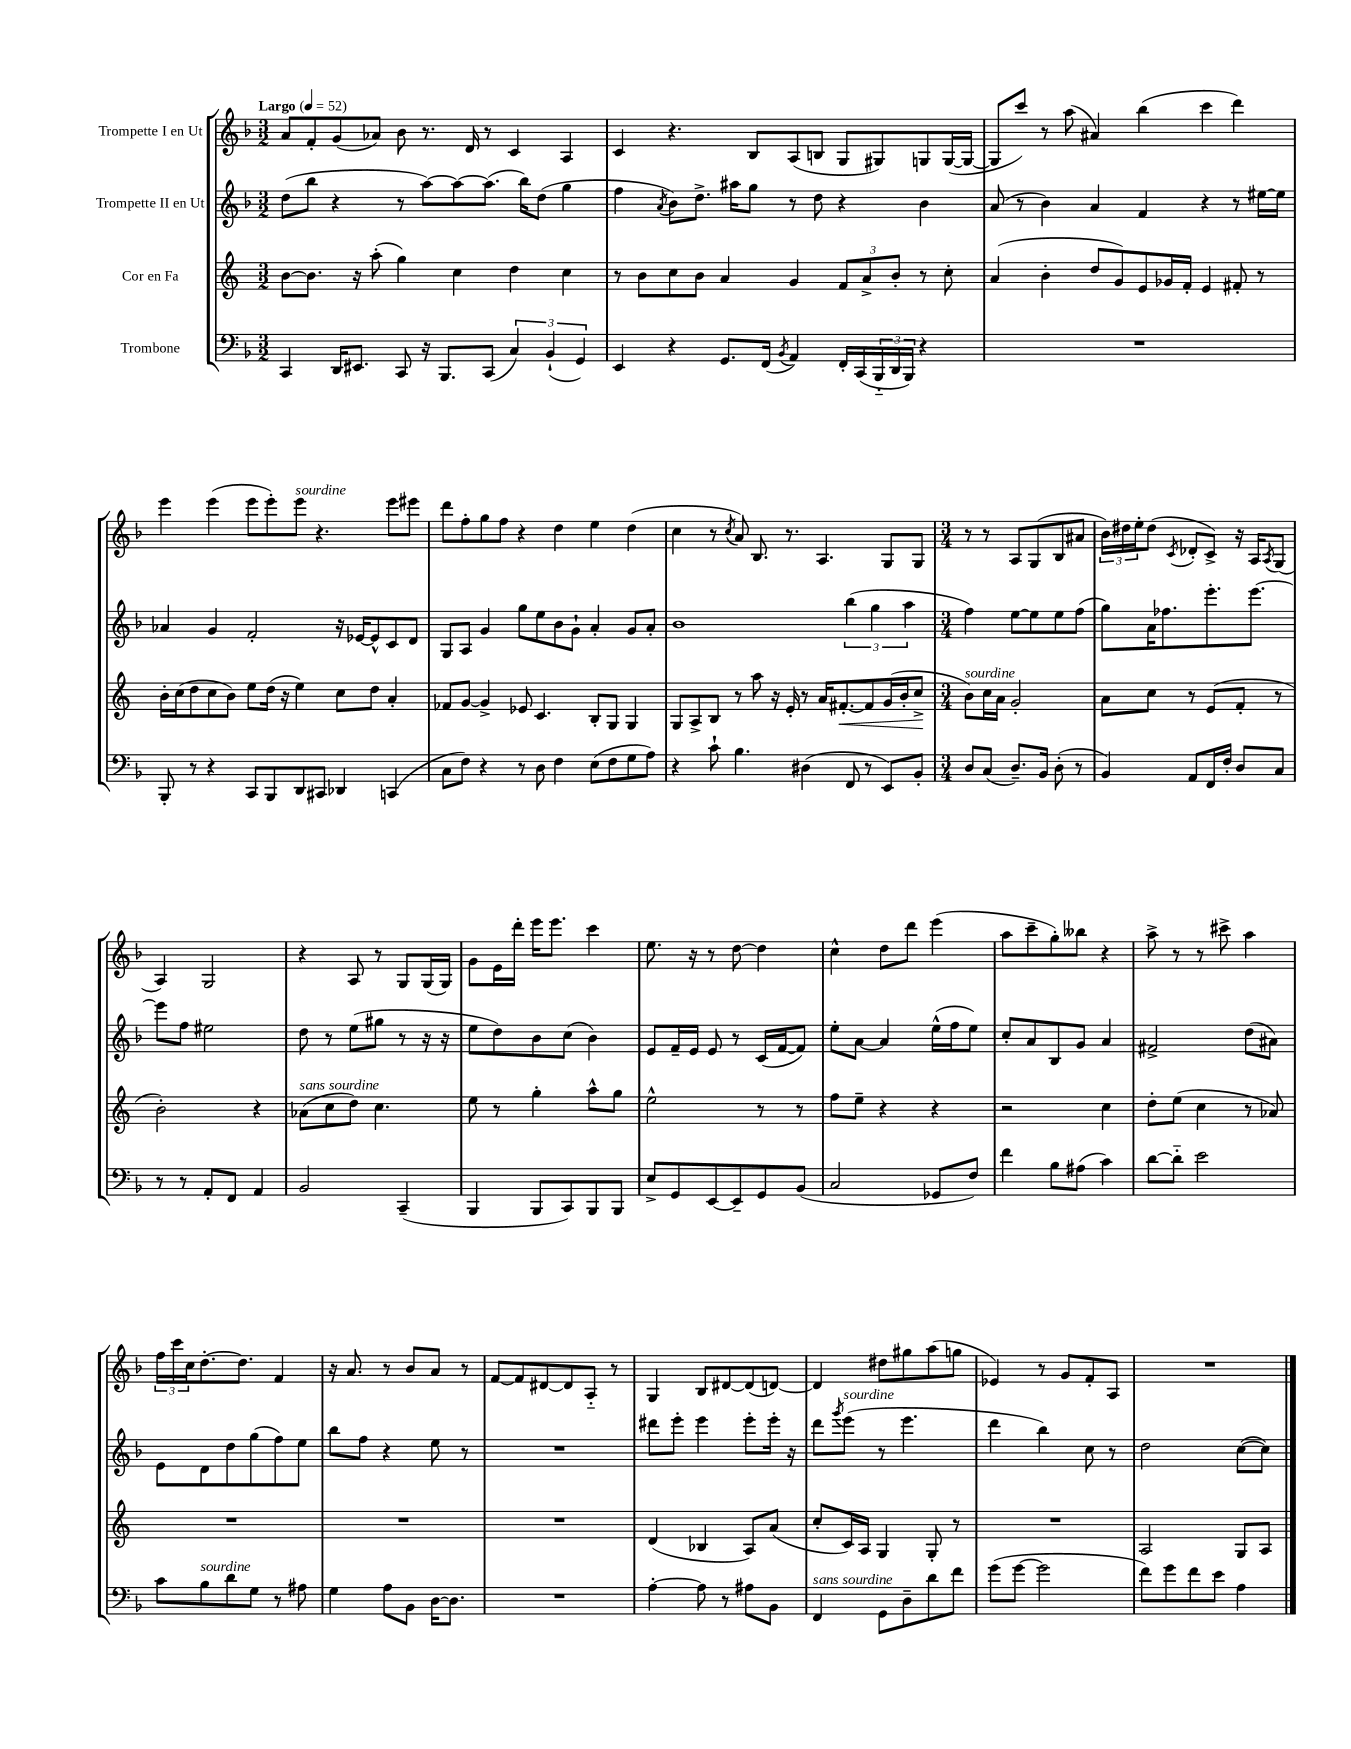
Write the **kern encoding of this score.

**kern	**kern	**kern	**kern
*staff4	*staff3	*staff2	*staff1
*clefF4	*clefG2	*clefG2	*clefG2
*k[b-]	*k[]	*k[b-]	*k[b-]
*M3/2	*M3/2	*M3/2	*M3/2
*MM52	*MM52	*MM52	*MM52
4CC/	[8b\L	(8dd\L	8a/L
.	8.b\]J	8bb-\J	8f'/
16DD/LK	.	4r	(8g/
8.EE#/J	16r	.	.
.	(8aa'\	.	8a-/J)
8CC/	4gg\)	8r	8b-\
16r	.	[8aa\L)	8.r
8.BBB-/L	.	.	.
.	4cc\	8aa\_	.
.	.	.	16d/
(8CC/J	.	(8.aa\]J	8r
6C/)	4dd\	.	4c/
.	.	16bb-\LK)	.
.	.	(8dd\J	.
(6BB-`/	.	.	.
.	4cc\	4gg\	4A/
6GG/)	.	.	.
=	=	=	=
4EE/	8r	4ff\	4c/
.	8b\L	.	.
.	.	8qa/	.
4r	8cc\	8b-\L)	4.r
.	8b\J	8.dd^\J	.
8.GG/L	4a/	.	.
.	.	16aa#\LK	.
.	.	8gg\J	8B-/L
(16FF/Jk	.	.	.
8qBB-/	.	.	.
4AA/)	4g/	8r	(8A/
.	.	8dd\	8B/J
16FF'/LL	12f/L	4r	8G/L
(16CC/	.	.	.
.	12a^/	.	.
24BBB-'~/	.	.	8G#/)
24DD/	12b'/J	.	.
24BBB-/JJ)	.	.	.
4r	8r	4b-\	8G/
.	8cc'\	.	([16G/L
.	.	.	16G/_JJ
=	=	=	=
1.r	(4a/	(8a/	8G/]L
.	.	8r	8ccc/J)
.	4b'\	4b-\)	8r
.	.	.	(8aa\
.	8dd/L	4a/	4a#/)
.	8g/)	.	.
.	8e/	4f/	(4bb-\
.	16g-/L	.	.
.	16f'/JJ	.	.
.	4e/	4r	4ccc\
.	8f#'/	8r	4ddd\)
.	8r	[16ee#\LL	.
.	.	16ee#\]JJ	.
=	=	=	=
8BBB-'/	16b'\LL	4a-/	4eee\
.	(16cc\J	.	.
8r	8dd\	.	.
4r	8cc\	4g/	(4eee\
.	8b\J)	.	.
8CC/L	8ee\L	2f'/	8eee\L
8BBB-/	(16dd\Jk	.	8eee'\)
.	16r	.	.
8DD/	4ee\)	.	8eee\J
8CC#/J	.	.	4.r
4DD-/	8cc\L	16r	.
.	.	[16e-/LK	.
.	8dd\J	8e-^^/]	.
(4CC/	4a'/	8c/	8eee\L
.	.	8d/J	8eee#\J
=	=	=	=
8C\L	8f-/L	8G/L	8ddd\L
8F\J)	[8g/J	8A/J	8ff'\
4r	4g^/]	4g/	8gg\
.	.	.	8ff\J
8r	8e-/	8gg\L	4r
8D\	4.c/	8ee\	.
4F\	.	8b-\	4dd\
.	.	8g`\J	.
(8E\L	8B'/L	4a'/	4ee\
8F\	8G/J	.	.
8G\	4G/	8g/L	(4dd\
8A\J)	.	8a'/J	.
=	=	=	=
4r	8G/L	1b-	4cc\
.	8A^/	.	.
8c`\	8B/J	.	8r
.	.	.	8qcc/
4.B-\	8r	.	8a/)
.	8aa\	.	8.B-/
.	16r	.	.
.	16e'/	.	8.r
(4D#\	8r	.	.
.	16a/LK	.	4.A/
.	[8.f#'/	.	.
8FF/	.	(6bb-\	.
8r	8f#/]	.	.
.	.	6gg\	.
8EE/L)	(16g/L	.	8G/L
.	16b'/J	.	.
.	.	6aa\	.
8BB-'/J	8cc^/J	.	8G/J
=	=	=	=
*M3/4	*M3/4	*M3/4	*M3/4
8D/L	8b\L)	4ff\)	8r
(8C/J	16cc\L	.	8r
.	16a\JJ	.	.
8.D~/L)	2g'/	[8ee\L	8A/L
.	.	8ee\]	(8G/
16BB-/Jk	.	.	.
(8D'\	.	8ee\	8B-/
8r	.	(8ff\J	8a#/J
=	=	=	=
4BB-/)	8a\L	8gg\L)	24b-\LL)
.	.	.	24dd#\
.	.	.	24ee'\J
.	8cc\J	16a\K	(8dd#\J
.	.	8.ff-\	.
.	.	.	8qc/
8AA/L	8r	.	8d-'/L
16FF/L	(8e/L	8.eee'\	8c^/J)
16F'/JJ	.	.	.
8D/L	8f'/J	.	16r
.	.	[8.eee\J	16A/LK
.	.	.	8qA/
8C/J	8r	.	(8G/J
=	=	=	=
8r	2b'\)	8eee\]L	4A/)
8r	.	8ff\J	.
8AA'/L	.	2ee#\	2G/
8FF/J	.	.	.
4AA/	4r	.	.
=	=	=	=
2BB-/	(8a-\L	8dd\	4r
.	8cc\	8r	.
.	8dd\J)	(8ee\L	8A/
.	4.cc\	8gg#\J	8r
(4CC~/	.	8r	8G/L
.	.	16r	(16G/L
.	.	16r	16G/JJ)
=	=	=	=
4BBB-/	8ee\	8ee\L	8g\L
.	8r	8dd\)	16e\L
.	.	.	16ddd'\JJ
8BBB-/L	4gg'\	8b-\	16eee\LK
.	.	.	8.eee\J
8CC/)	.	(8cc\J	.
8BBB-/	8aa^^\L	4b-\)	4ccc\
8BBB-/J	8gg\J	.	.
=	=	=	=
8E^/L	2ee^^\	8e/L	8.ee\
8GG/	.	16f~/L	.
.	.	16e/JJ	16r
[8EE/	.	8e/	8r
8EE~/]	.	8r	[8dd\
8GG/	8r	(16c/LL	4dd\]
.	.	[16f/J	.
(8BB-/J	8r	8f/]J)	.
=	=	=	=
2C/	8ff\L	8ee'\L	4cc^^\
.	8ee~\J	[8a\J	.
.	4r	4a/]	8dd\L
.	.	.	8ddd\J
8GG-/L	4r	(16ee^^\LL	(4eee\
.	.	16ff\J	.
8F/J)	.	8ee\J)	.
=	=	=	=
4f\	2r	8cc'/L	8aa\L
.	.	8a/	8ccc~\
8B-\L	.	8B-/	8gg'\)
(8A#\J	.	8g/J	8bb--\J
4c\)	4cc\	4a/	4r
=	=	=	=
[8d\L	8dd'\L	2f#^/	8aa^\
8d'~\]J	(8ee\J	.	8r
2e\	4cc\	.	8r
.	.	.	8ccc#^\
.	8r	(8dd\L	4aa\
.	8a-/)	8a#\J)	.
=	=	=	=
8c\L	2.r	8e\L	24ff\LL
.	.	.	24ccc\
.	.	.	24cc\J
8B-\	.	8d\	[8.dd'\
8d\	.	8dd\	.
.	.	.	8.dd\]J
8G\J	.	(8gg\	.
8r	.	8ff\)	4f/
8A#\	.	8ee\J	.
=	=	=	=
4G\	2.r	8bb-\L	16r
.	.	.	8.a/
.	.	8ff\J	.
8A\L	.	4r	8r
8BB-\J	.	.	8b-/L
[16D\LK	.	8ee\	8a/J
8.D\]J	.	.	.
.	.	8r	8r
=	=	=	=
2.r	2.r	2.r	[8f/L
.	.	.	8f/]
.	.	.	[8d#/
.	.	.	8d#/]
.	.	.	8A'~/J
.	.	.	8r
=	=	=	=
[4A'\	(4d/	8ddd#\L	4G/
.	.	8eee'\J	.
8A\]	4B-/	4eee\	8B-/L
8r	.	.	[8d#/
8A#\L	8A/L)	8eee'\L	(8d#/]
8BB-\J	(8a/J	16eee'\Jk	[8d/J)
.	.	16r	.
=	=	=	=
4FF/	8cc'/L	8ddd\L	4d/]
.	.	8qggg/	.
.	16c/L)	(8eee\J	.
.	16A/JJ	.	.
8GG\L	4G/	8r	8dd#\L
8D~\	.	4.eee\	8gg#\
8d\	8G'/	.	(8aa\
8f\J	8r	.	8gg\J
=	=	=	=
(8g\L	2.r	4ddd\	4e-/)
[8g\J	.	.	.
2g\]	.	4bb-\)	8r
.	.	.	8g/L
.	.	8cc\	8f'/
.	.	8r	8A/J
=	=	=	=
8f\L)	2A/	2dd\	2.r
8g\	.	.	.
8f\	.	.	.
8e\J	.	.	.
4A\	8G/L	([8cc\L	.
.	8A/J	8cc\]J)	.
==	==	==	==
*-	*-	*-	*-
